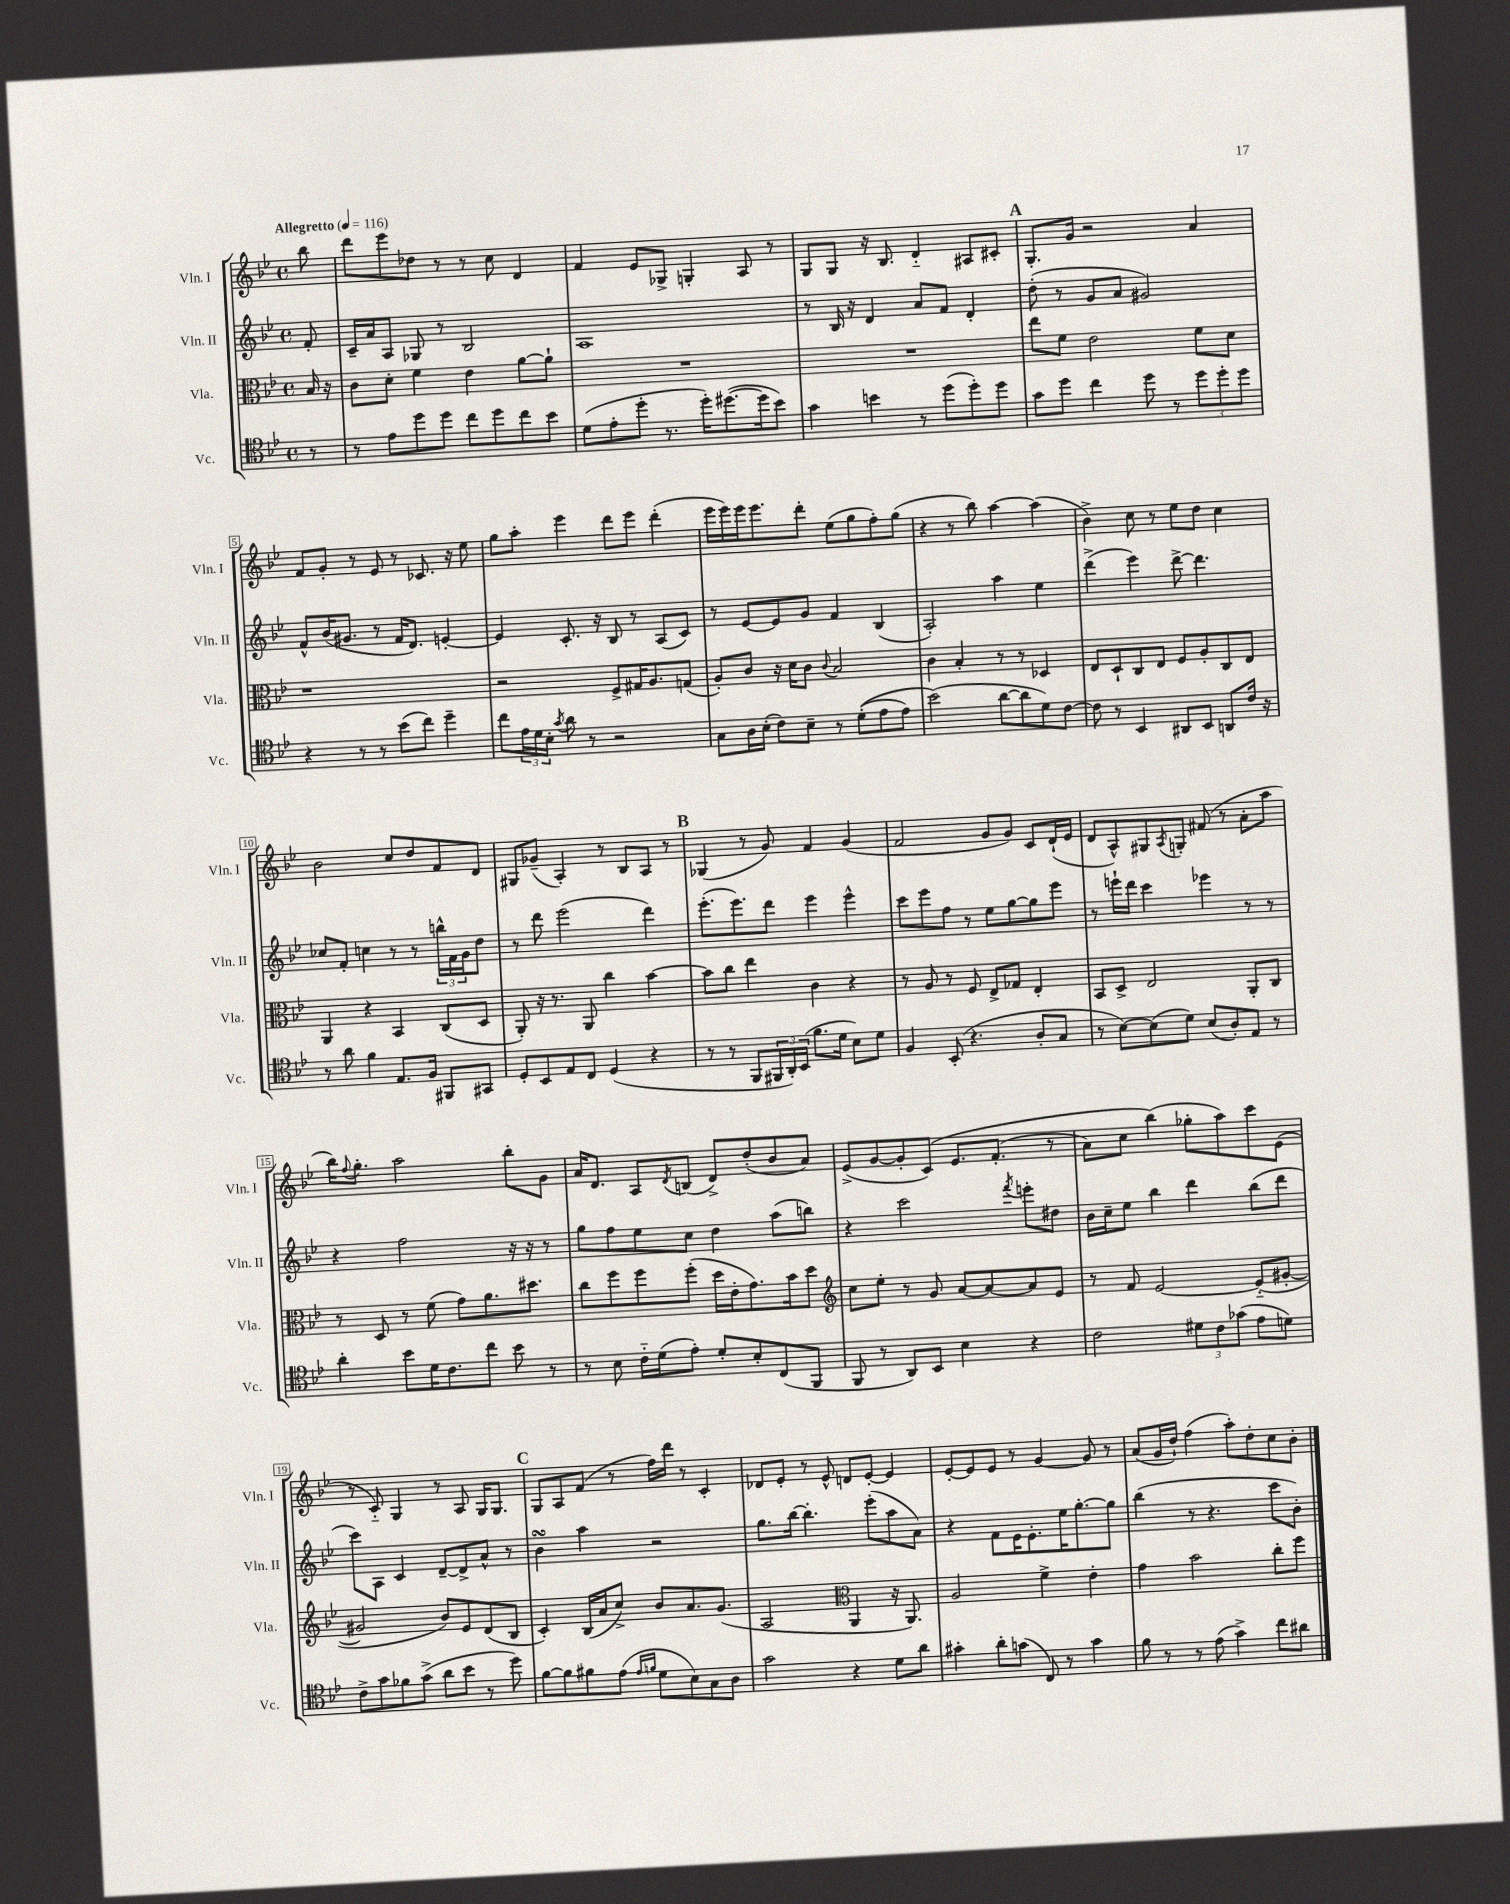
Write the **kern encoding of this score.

**kern	**kern	**kern	**kern
*part4	*part3	*part2	*part1
*staff4	*staff3	*staff2	*staff1
*I"Vc.	*I"Vla.	*I"Vln. II	*I"Vln. I
*I'Vc.	*I'Vla.	*I'Vln. II	*I'Vln. I
*clefC4	*clefC3	*clefG2	*clefG2
*k[b-e-]	*k[b-e-]	*k[b-e-]	*k[b-e-]
*M4/4	*M4/4	*M4/4	*M4/4
*met(c)	*met(c)	*met(c)	*met(c)
*MM116	*MM116	*MM116	*MM116
=	=	=	=
!	!	!	!LO:TX:a:B:t=Allegretto
8r	16B-/	8f'/	8bb-\
.	16r	.	.
=1	=1	=1	=1
8r	8c\L	16c~/LL	8ddd\L
.	.	16a/J	.
8e-\L	8d'\J	8A/J	8eee-\
8dd\	4f\	8G-X/	8dd-X\J
8dd\J	.	8r	8r
8cc\L	4e-\	2B-/	8r
8dd\	.	.	8cc\
8cc\	[8a\L	.	4d/
8b-\J	8a`\J]	.	.
=2	=2	=2	=2
(8d\L	1r	1A	4f/
8e-'\	.	.	.
8dd'\J	.	.	8e-/L
8.r	.	.	8G-X^/J
.	.	.	4Gn'/
16dd'\KL)	.	.	.
([8.dd#X\	.	.	.
.	.	.	8A/
16dd#\k]	.	.	.
8b-\J)	.	.	8r
=3	=3	=3	=3
4g\	1r	8r	8G/L
.	.	16B-/	8G/J
.	.	16r	.
4bn\	.	4d/	16r
.	.	.	8.B-/
8r	.	8a/L	4d/
(8dd\L	.	8f/J	.
8dd'\)	.	4d'/	8A#X/L
8dd\J	.	.	8c#X'/J
!!LO:REH:place=s1:t=A
=4	=4	=4	=4
8g\L	8ee-\L	(8dd'\	8.G'/L
8dd\J	8f\J	8r	.
.	.	.	16g/Jk
4cc\	2e-\	8g/L	2r
.	.	8a/J	.
8dd\	.	2g#X/)	.
8r	.	.	.
12dd\L	8f\L	.	4a/
12dd'\	.	.	.
.	8d\J	.	.
12dd\J	.	.	.
!!LO:LB:g=z
=5	=5	=5	=5
4r	1r	8f^^/L	8f/L
.	.	(16b-/K	8g'/J
.	.	8.g#X/J	.
8r	.	.	8r
8r	.	8r	8e-/
(8b-\L	.	16f/KL	8r
.	.	8.d/J)	.
8cc\J)	.	.	8.c-X/
4dd~\	.	[4en'/	.
.	.	.	16r
.	.	.	8ee-\
=6	=6	=6	=6
8cc\L	2r	4e/]	8gg\L
24e-\L	.	.	8aa'\J
24d\	.	.	.
24B-'\JJ	.	.	.
8qg/	.	.	.
8a\	.	8.c'/	4eee-\
8r	.	.	.
.	.	16r	.
2r	8F^/L	8B-/	8ddd\L
.	16G#X/K	8r	8eee-\J
.	8.A/	.	.
.	.	(8A/L	(4ddd'\
.	(8Gn/J	8c/J)	.
=7	=7	=7	=7
8G\L	8A'/L)	8r	16eee-\LL
.	.	.	16eee-\)
16A\L	8c/J	[8e-/L	16eee-\J
(16B-'\JJ	.	.	8.eee-\
8c\L)	16r	8e-/]	.
.	16d\KL	.	.
8B-~\J	8c\J	8g/J	8ddd'\J
.	8qqc/	.	.
8r	2B-/	4f/	(8ee-\L
((8d'\L	.	.	8gg\
8e-\	.	(4B-/	8ff'\)
8e-\J)	.	.	(8gg\J
=8	=8	=8	=8
(2b-\)	4c\	2A'/)	4r
.	4B-'/	.	8r
.	.	.	8bb-\)
[8a\L	8r	4aa\	[4aa\
8a\]	8r	.	.
8d\)	4D-X/	4ee-\	(4aa\]
[8c\J	.	.	.
=9	=9	=9	=9
8c\]	8E-/L	(4ddd^\	4b-^\)
8r	8D`/	.	.
4BB-/	8C/	4eee-\)	8cc\
.	8E-/J	.	8r
8AA#X/L	8F/L	[8ddd^\	8ee-\L
8BB-/J	8A'/	4.ddd\]	8dd\J
8AAn/L	8C/	.	4cc\
16c/Jk	8E-/J	.	.
16r	.	.	.
!!LO:LB:g=z
=10	=10	=10	=10
8r	4AA/	8cc-X/L	2b-\
8a\	.	8f'/J	.
4f\	4r	4ccn\	.
8.E-/L	4BB-/	8r	8cc/L
.	.	8r	8dd/
16F/Jk	.	.	.
8FF#X/L	(8C/L	24bbn^^\LL	8f/
.	.	24f\	.
.	.	24g\J	.
8GG#X/J	8D/J	8dd\J	8d/J
=11	=11	=11	=11
8D'/L	8AA'/)	8r	8G#X/L
8BB-/	16r	8ddd\	(8g-X~/J
.	8.r	.	.
8E-/	.	(2eee-\	4A'/)
8C/J	8AA/	.	.
(4D/	4cc\	.	8r
.	.	.	8B-/L
4r	[4b-\	4ddd\)	8A/J
.	.	.	8r
!!LO:REH:place=s1:t=B
=12	=12	=12	=12
8r	8b-\L]	(8.eee-'\L	(4G-X/
8r	8cc\J	.	.
.	.	8.eee-\)	.
8FF/L	4ee-\	.	8r
24FF#X/L	.	8ddd\J	8g/)
24AA'/)	.	.	.
(24BB-/JJ	.	.	.
8.f\L	4c\	4eee-\	4f/
16d\Jk	.	.	.
8B-\L)	4r	4eee-^^\	(4g/
8d\J	.	.	.
=13	=13	=13	=13
4F/	8r	8ccc\L	2f/
.	8A/	8eee-\	.
(8BB-'/	8r	8ff\J	.
4.r	8F/	8r	.
.	8E-^/L	8ee-\L	8g/L
.	8G-X/J	[8gg\	8g/J)
8A'/L	4E-'/	8gg\]	8c/L
8G/J	.	8eee-\J	(16d`/L
.	.	.	16e-/JJ
=14	=14	=14	=14
8r	8BB-/L	8r	8d/L
[8B-\L)	8D^/J	16eeen`\LL	8A^^/)
.	.	16ddd\JJ	.
(8B-\]	2E-/	4ccc\	8G#X/
.	.	.	8qA/
8d\J)	.	.	8Gn'/J
(8B-/L	.	4eee-X\	(8f#X/
8A'/)	.	.	8r
8E-/J	8AA'/L	8r	8a'\L
8r	8C/J	8r	8aa\J
!!LO:LB:g=z
=15	=15	=15	=15
4a'\	8r	4r	16bb-\KL)
.	.	.	8qqff/
.	.	.	8.gg'\J
.	8D/	.	.
8b-\L	8r	2ff\	2aa\
16d\K	(8f\	.	.
8.c\	.	.	.
.	8g\L)	.	.
8cc\J	8.a\	.	.
8b-\	.	16r	8bb-'\L
.	8.dd#X\J	16r	.
8r	.	8r	8g\J
=16	=16	=16	=16
8r	8cc\L	8gg\L	16a/KL
.	.	.	8.d/J
8B-\	8ff\	8ff\	.
16c\LL	8ff\	8ee-\	8A/L
(16d\J	.	.	.
.	.	.	8qd/
8e-'\J)	(8ff'\J	8cc\J	(8Bn/J
8d'/L	16dd\LL	4dd\	8d^/L)
.	16e-'\J	.	.
8B-'/	8.g\)	.	(8dd'/
(8C/	.	(8aa\L	8b-/
.	16b-\k	.	.
8FF/J	8dd\J	8bbn\J)	8a/J)
=17	=17	=17	=17
*	*clefG2	*	*
8FF/	8cc\L	4r	(8e-^/L
8r	8ee-'\J	.	[8g/
8AA/L)	8r	2ccc\	8g'/]
8BB-/J	8g/	.	(8c/J)
4B-\	[8a/L	.	8.e-/L
.	8a/_	.	.
.	.	.	(8.f'/J
.	.	8qfff/	.
4r	8a/]	8eeen'\L	.
.	8e-/J	8dd#X\J	8r
=18	=18	=18	=18
2c\	8r	16b-\LL	8a\L)
.	.	16cc~\J	.
.	8f/	8ee-\J	8cc\J
.	[2e-/	4bb-\	(4bb-\)
12d#X\L	.	4ddd\	8gg-X'\L
12c\	.	.	.
.	.	.	8aa\)
(12g-X\J	.	.	.
8e-\L	(8e-/L]	(8bb-\L	8ccc\
8dn\J)	[8g#X'/J	8ddd\J	(8e-\J
!!LO:LB:g=z
=19	=19	=19	=19
8c^\L	2g#X/]	8ccc\L)	8r
8g\	.	8A\J	8c/)
8f-X\	.	4c/	4G/
(8g^\J	.	.	.
8a\L	8b-/L)	[8d~/L	8r
8b-\J	8e-/	8d^/]	8A/
8r	(8d/	8a^^/J	16G/KL
.	.	.	8.G/J
8dd\)	8B-/J	8r	.
!!LO:REH:place=s1:t=C
=20	=20	=20	=20
[8f\L	4c'/)	4b-sSSs\	8G/L
8f\]	.	.	8A/
8f#X\	(16B-/LL	4aa\	(8f/J
.	16a/J	.	.
(8e-\J	8cc^/J)	.	8r
16qqe-/LL	.	.	.
16qqfn/JJ	.	.	.
8d\L	8b-/L	2r	16ff\LL)
.	.	.	16ddd\JJ
8B-\)	8.a/	.	8r
8G\	.	.	4c'/
.	(8.g/J	.	.
8A\J	.	.	.
=21	=21	=21	=21
2g\	2A/	8.gg\L	8d-X/L
.	.	.	8e-'/J
.	.	[16bb-\Jk	.
.	.	4.bb-'\]	8r
.	.	.	8e-^^/
*	*clefC3	*	*
4r	4AA/	.	8dn/L
.	.	(8eee-'\L	[8e-'/J
8d\L	16r	8aa\	4e-/]
.	8.AA/)	.	.
8a\J	.	8a\J)	.
=22	=22	=22	=22
4g#X'\	2A/	4r	[8e-'/L
.	.	.	8e-/]
8a'\L	.	8f\L	8e-/J
(8gn\J	.	16e-\K	8r
.	.	8.e-'\	.
8C/)	4f^\	.	[4g/
8r	.	16ee-\K	.
.	.	[8.gg'\	.
4g\	4e-'\	.	8g/]
.	.	8gg\J]	8r
=23	=23	=23	=23
8f\	4g\	(4bb-\	(8a/L
8r	.	.	16g/L
.	.	.	16dd`/JJ)
8r	2b-\	8r	(4ff\
(8e-\	.	4.r	.
4g^\)	.	.	8aa'\L)
.	.	.	8dd'\
8cc\L	8cc'\L	8ccc\L	8cc\
8a#X\J	8ff\J	8b-'\J)	8b-'\J
==	==	==	==
*-	*-	*-	*-
